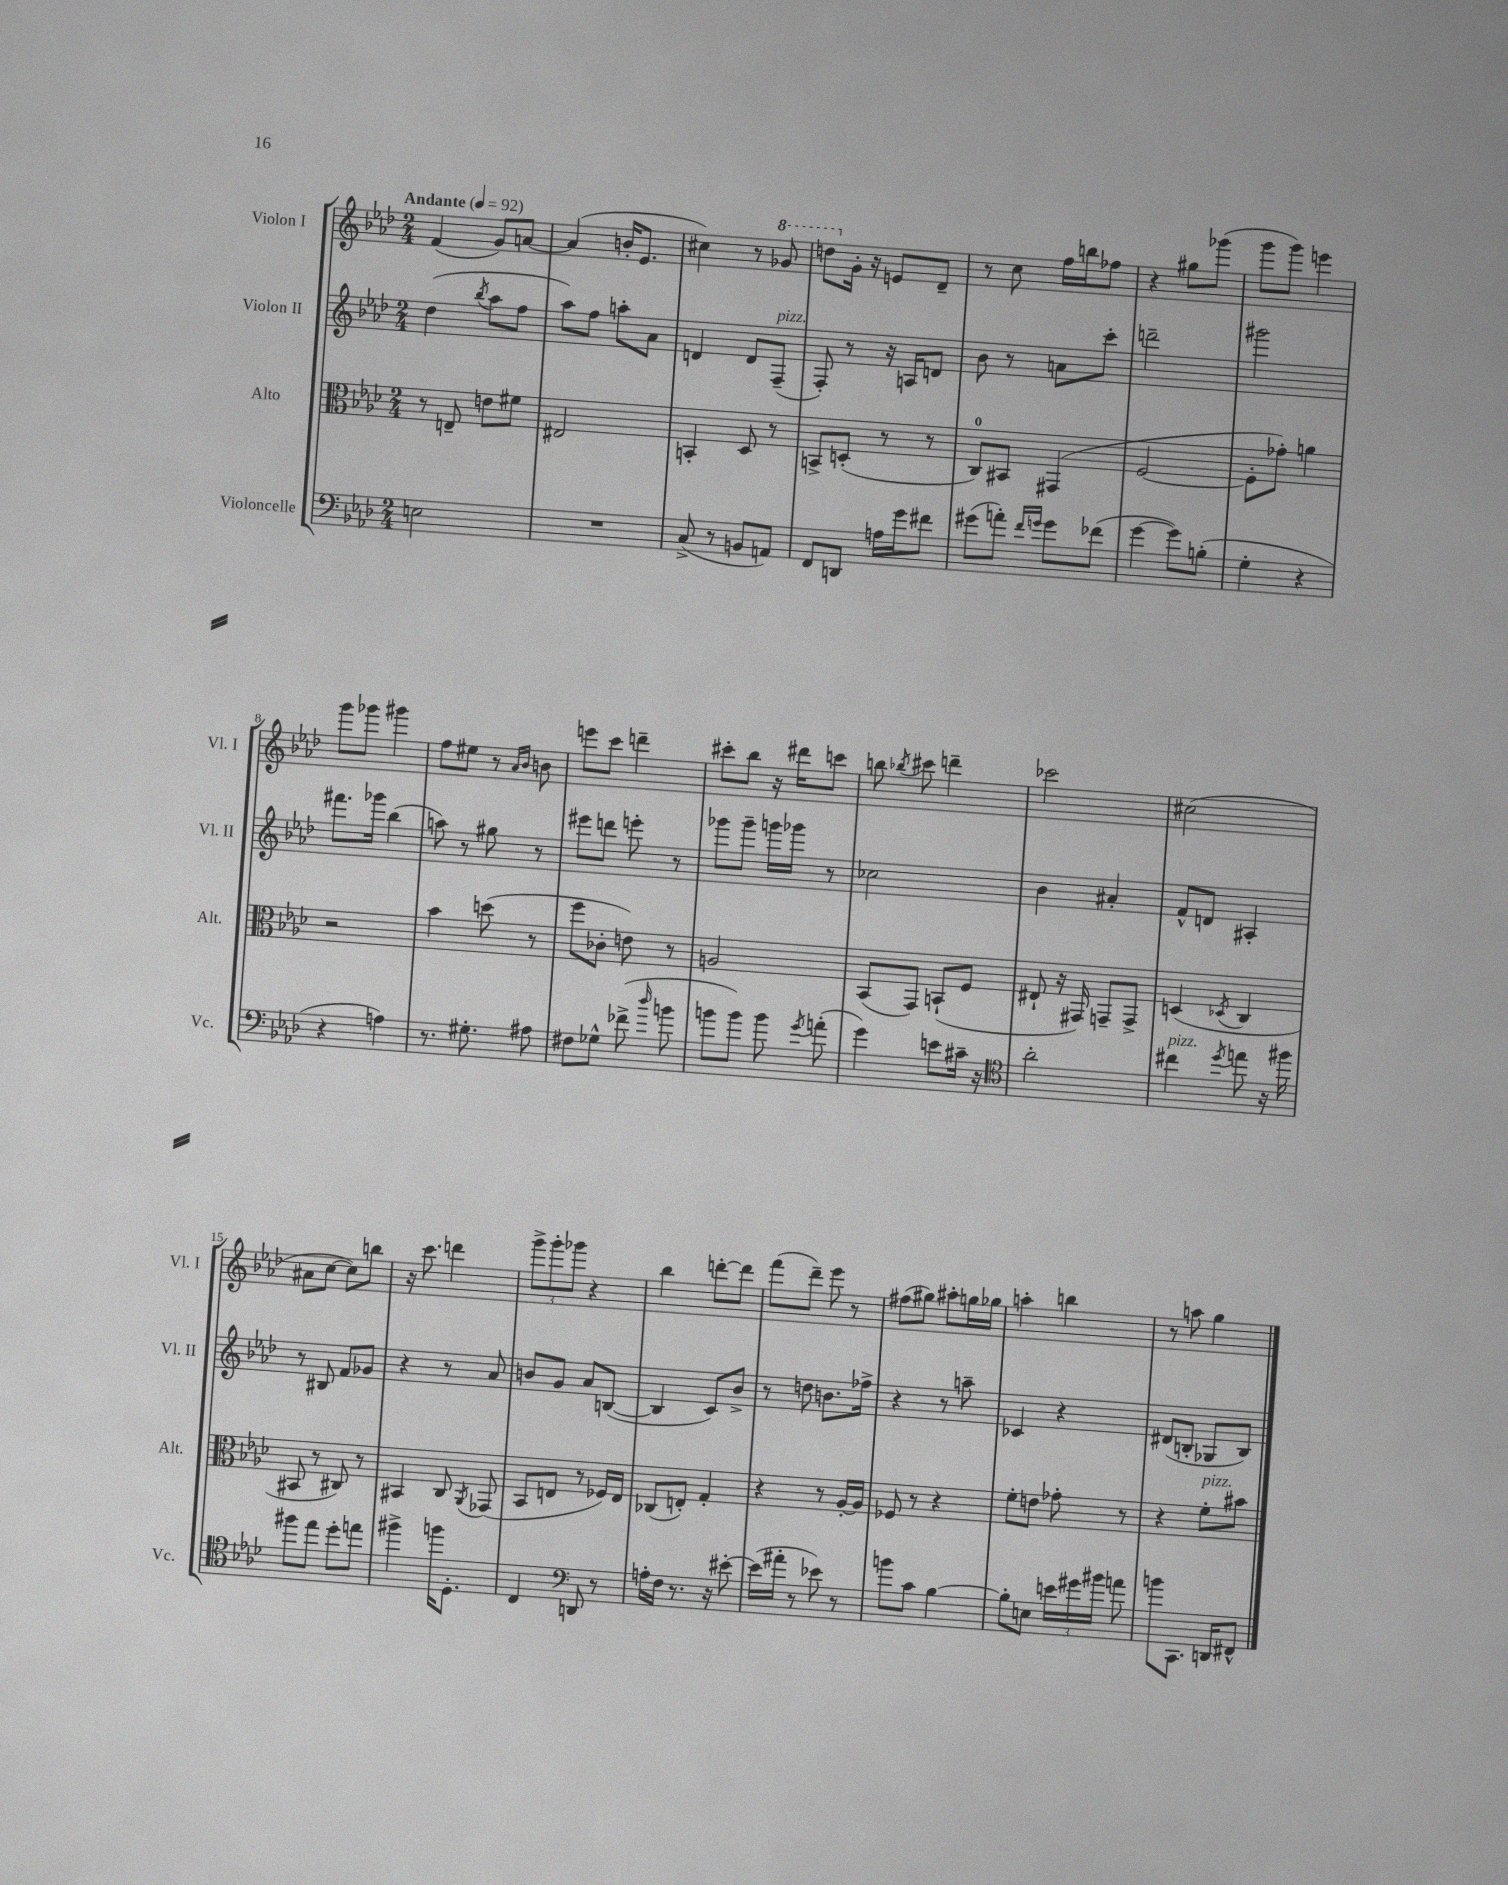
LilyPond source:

<<
\new StaffGroup <<
\new Staff = "s0" \with { instrumentName = "Violon I" shortInstrumentName = "Vl. I" } {
    \clef treble \key aes \major \numericTimeSignature \time 2/4 \tempo "Andante" 4 = 92
    \autoBeamOff f'4( g'8[) a'8]~ |
    a'4( b'16[-. ees'8.] |
    cis''4) r8 \ottava #1 ges''8 |
    d'''8[ \ottava #0 g'16]-. r16 e'8[ des'8]-- |
    r8 c''8 f''16[ b''16 fes''8] |
    r4 gis''8[ ges'''8]( |
    g'''8[ g'''8]) e'''4 |
    g'''8[ ges'''8] gis'''4 |
    f''8[ eis''8] r8 \grace { aes'16[ bes'16] } b'8 |
    e'''8[ c'''8] d'''4-- |
    cis'''8[-. bes''8] r16 dis'''16[ c'''8] |
    b''8 \acciaccatura { bes''8 } cis'''8 d'''4-- |
    ces'''2 |
    cis''2( |
    ais'8[ c''8]~ c''8[) b''8] |
    r16 c'''8. d'''4 |
    \tuplet 3/2 { g'''8[-> g'''8-. ges'''8] } r4 |
    bes''4 d'''8[~-. d'''8] |
    f'''8[( des'''8]--) ees'''8 r8 |
    fis''8[( gis''8]) ais''8[-. g''16 ges''16] |
    a''4-. b''4 |
    r8 a''8 g''4 \bar "|." |
}
\new Staff = "s1" \with { instrumentName = "Violon II" shortInstrumentName = "Vl. II" } {
    \clef treble \key aes \major \numericTimeSignature \time 2/4
    \autoBeamOff des''4( \acciaccatura { bes''8 } aes''8[ f''8] |
    aes''8[) f''8] a''8[-. aes'8] |
    d'4 d'8[ f8]--^\markup { \italic "pizz." }( |
    f8-.) r8 r16 a16[ d'8] |
    bes'8 r8 a'8[ c'''8]-. |
    d'''2-- |
    gis'''2 |
    fis'''8.[ ges'''16] bes''4( |
    a''8) r8 gis''8 r8 |
    eis'''8[ d'''8] e'''8-. r8 |
    ges'''8[ ges'''8]-- g'''16[ ges'''16] r8 |
    ces''2 |
    bes'4 ais'4-. |
    f'8[-^ d'8] ais4-. |
    r8 bis8 f'8[ ges'8] |
    r4 r8 aes'8 |
    b'8[ g'8] aes'8[ b8]~( |
    b4 c'8[) bes'8]-> |
    r8 d''8 b'8.[ fes''16]-> |
    r4 r8 a''8-- |
    ces'4 r4 |
    dis'8[( b8]-. ges8[ b8]) \bar "|." |
}
\new Staff = "s2" \with { instrumentName = "Alto" shortInstrumentName = "Alt." } {
    \clef alto \key aes \major \numericTimeSignature \time 2/4
    \autoBeamOff r8 e8-- e'8[ fis'8] |
    eis2 |
    b,4-. des8 r8 |
    b,8[-> d8]-.( r8 r8 |
    c8[-0) bis,8] gis,4( |
    f2~ |
    f8[-. ges'8]-.) a'4 |
    r2 |
    bes'4 d''8( r8 |
    f''8[ ces'8]-. e'8) r8 |
    a2 |
    bes,8[( g,8]) b,8[-!( f8] |
    eis8-! r16 gis,16) g,8[-- g,8]-> |
    d4( \acciaccatura { des8 } c4 |
    bis,8 r8 cis8) r8 |
    bis,4 c8 \acciaccatura { aes,8 } ges,8( |
    bes,8[ e8] r8 fes16[) e16] |
    ces8[( e8]-.) g4-. |
    r4 r8 aes16[~-. aes16] |
    fes8 r8 r4 |
    f'8[-. e'8] ges'8-. r8 |
    r4 f'8[-.^\markup { \italic "pizz." } bis'8] \bar "|." |
}
\new Staff = "s3" \with { instrumentName = "Violoncelle" shortInstrumentName = "Vc." } {
    \clef bass \key aes \major \numericTimeSignature \time 2/4
    \autoBeamOff e2 |
    R2 |
    c8->( r8 b,8[ a,8]) |
    f,8[ d,8] a16[ g'16 fis'8] |
    gis'8[( a'8]-.) \grace { f'16[ g'16] } g'8[ fes'8]( |
    g'4~ g'8[) b8]-.( |
    g4-. r4 |
    r4 a4) |
    r8. gis8.-. ais8 |
    fis8[ ges8]-^ fes'8->( \grace { des''16 } b'8 |
    b'8[ b'8]) b'8 \acciaccatura { g'8 } a'8-.( |
    g'4) e'8[ cis'16]-- r16 |
    \clef tenor aes'2-. |
    cis''4^\markup { \italic "pizz." } \acciaccatura { des''8 } e''8 r16 fis''16 |
    fis''8[ ees''8] des''8[-. e''8] |
    fis''4-> f''16[ des8.]-. |
    c4 \clef bass d,8 r8 |
    a16[-. f16] r8. r16 eis'8~-. |
    eis'16[( ais'16]-. r8 ees'8) r8 |
    b'8[ c'8] bes4~ |
    bes8[-. e8] \tuplet 3/2 { e'16[ gis'16 bis'16] } a'8 |
    b'8[ c,8.] d,16[ fis,8]-^ \bar "|." |
}
>>
>>
